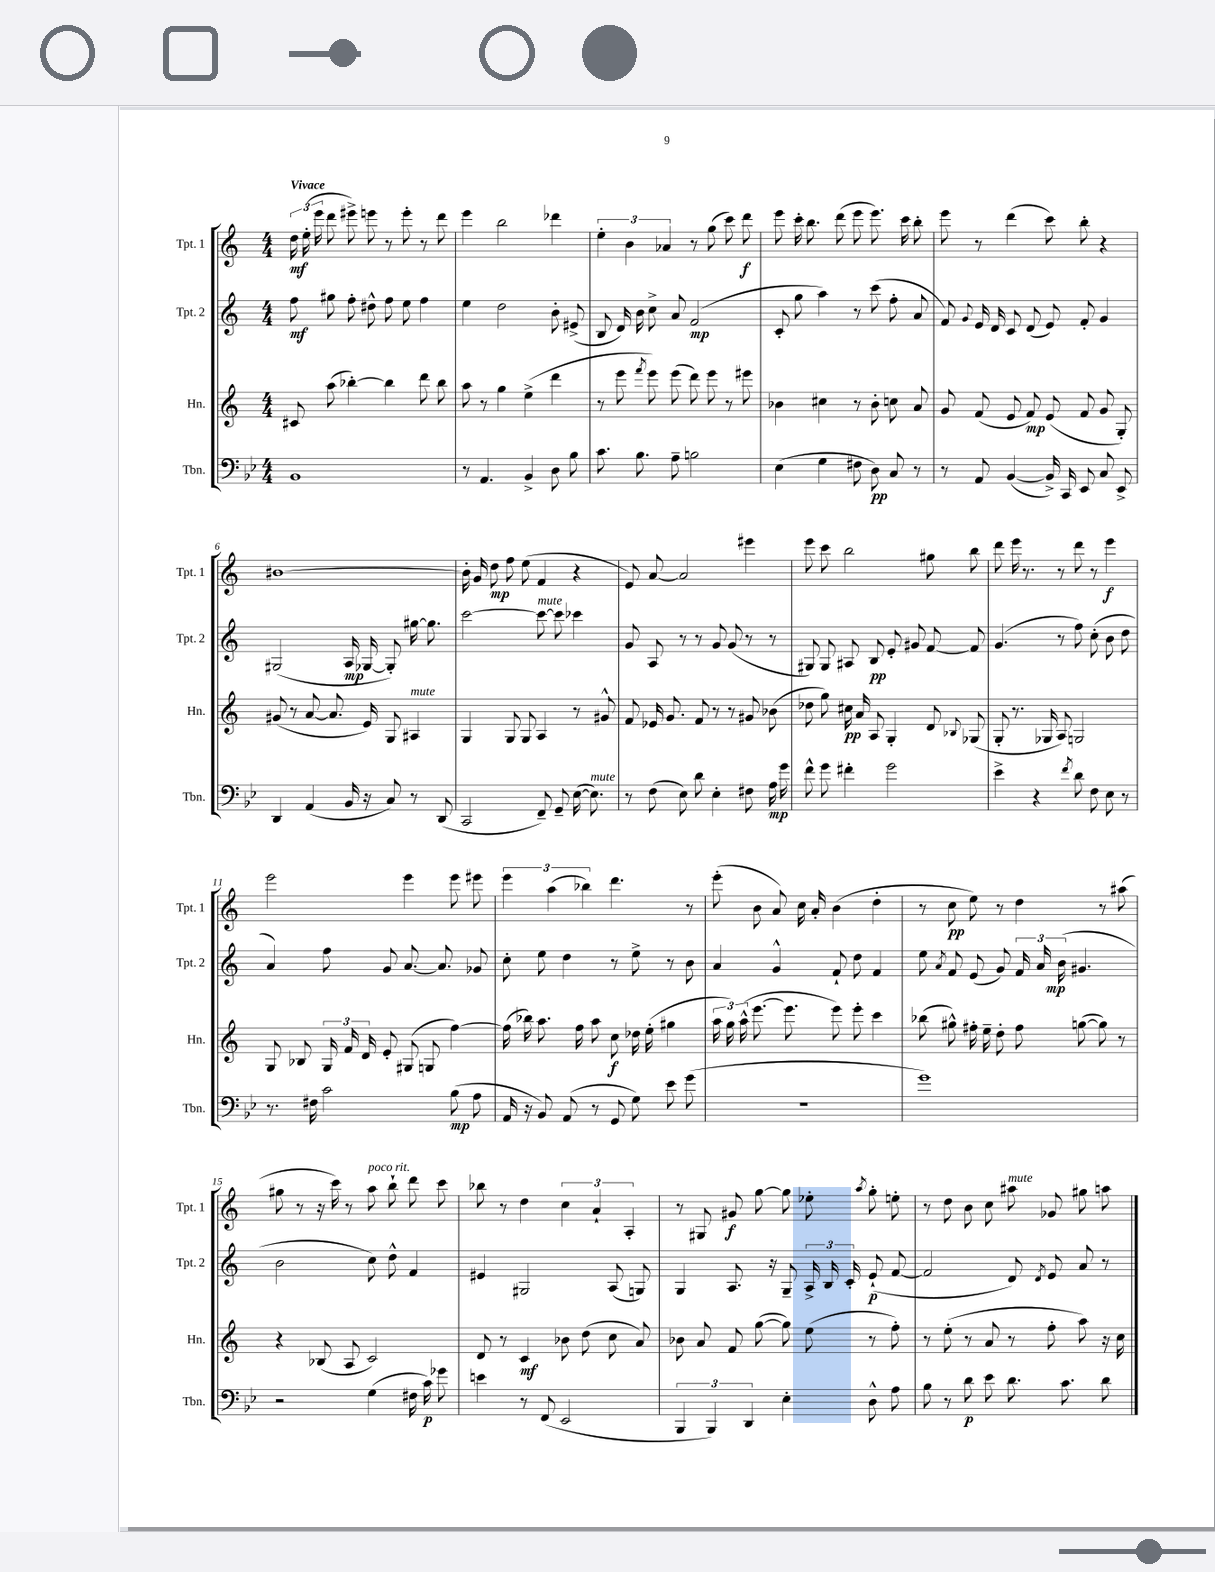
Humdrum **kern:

**kern	**kern	**kern	**kern
*staff4	*staff3	*staff2	*staff1
*clefF4	*clefG2	*clefG2	*clefG2
*k[b-e-]	*k[]	*k[]	*k[]
*M4/4	*M4/4	*M4/4	*M4/4
1BB-	8c#/	8ff\	24dd\
.	.	.	(24ee'\
.	.	.	24eee\
.	(8aa\	8gg#\	8ddd\
.	[4bb-'\)	8ff'\	8eee#^\)
.	.	8dd#^^\	8eee\
.	4bb-\]	8ff\	8r
.	.	8ee\	8eee'\
.	8ddd\	4ff\	8r
.	8bb-\	.	8ddd\
=	=	=	=
8r	8aa\	4ee\	4eee\
4.AA/	8r	.	.
.	4gg\	2dd\	2bb\
4BB-^/	(4ee^\	.	.
8D\	4ddd\	8b'\	4ddd-\
8B-\	.	(8e#^/	.
=	=	=	=
8.c\	8r	8B/	6ee'\
.	8eee\	16d/)	.
.	.	.	6b\
8.B-\	.	16b\	.
.	8qfff/	.	.
.	8eee\)	8cc^\	.
.	.	.	6a-/
8A~\	(8eee\	8a/	.
2B\	8ddd\)	(2f/	8r
.	8eee\	.	(8gg\
.	8r	.	8ccc\)
.	8eee#\	.	8ddd\
=	=	=	=
(4E-\	4b-\	8c'/	8eee\
.	.	8gg\	16ccc'\
.	.	.	8.bb\
4G\	4cc#\	4aa\)	.
.	.	.	(8ddd\
8F#\	8r	8r	8eee\
8D\)	8b-'\	(8ccc\	8.eee\)
8C/	8cc\	8ff'\	.
.	.	.	16ccc\
8r	8a/	8a/	8bb'\
=	=	=	=
8r	8g/	8f/)	8eee\
.	.	8qqg/	.
8AA/	(8f/	16e/	8r
.	.	16d/	.
([4BB-/	8e/	8c/	(4ddd\
.	8f/)	(8d/	.
16BB-^/])	(8e/	8e/)	8ccc\)
16CC/	.	.	.
8EE-/	8f/	8f'/	8bb'\
8C/	8g/	4g/	4r
8EE-^/	8G'/)	.	.
=	=	=	=
4DD/	(8g#/	(2G#/	[1b#
.	8r	.	.
(4AA/	[8a/	.	.
.	8.a/]	.	.
16BB-/	.	16A/	.
16r	16e/)	[16G-/	.
8C/)	8G/	8G-'/])	.
8r	4A#/	[16gg#\	.
.	.	8.gg#\]	.
(8DD/	.	.	.
=	=	=	=
2CC/	4G/	[2ccc\	16b#'\]
.	.	.	16g/
.	.	.	8dd\
.	8G/	.	8ff\
.	8G/	.	(8ee\
8FF~/)	4A/	8ccc\_	4f/
8GG~/	.	8ccc\]	.
([16E-\	8r	4ccc-\	4r
8.E-\])	.	.	.
.	8g#^^/	.	.
=	=	=	=
8r	8f/	8g/	8e/)
(8F\	16e-/	8A/	[8a/
.	8.g/	.	.
8E-\)	.	8r	2a/]
8d\	8f/	8r	.
4E-'\	8r	8g/	.
.	8r	(8g/	.
8F#\	8g#/	8r	4eee#\
16A\	(8b-\	8r	.
16g\	.	.	.
=	=	=	=
8f^^\	8dd-\	8G#/)	8eee\
8g\	8gg\)	8G#/	8ccc\
4f#'\	16cc#\	8A#/	2bb\
.	16a/	.	.
.	8A/	8B/	.
2g\	4G'/	8e'/	.
.	.	8g#/	.
.	8d/	[8f/	8gg#\
.	8qqB-/	.	.
.	(8G-/	8f/]	8bb\
=	=	=	=
4e-^\	8G'/	(4.g/	8ddd\
.	8.r	.	16eee\
.	.	.	8.r
4r	.	.	.
.	16G-/	.	.
.	8A/)	8r	8r
8qf/	.	.	.
8d\	2G/	8ff\)	8ddd\
8F\	.	(8cc'\	8r
8E-\	.	8b\	4eee\
8r	.	8dd\	.
=	=	=	=
8.r	8G/	4a/)	2eee\
.	8B-/	.	.
16F#\	.	.	.
2c\	24G/	8ff\	.
.	24f/	.	.
.	24d/	.	.
.	8e'/	8g/	.
.	(8G#/	[8.a/	4eee\
.	8G/	.	.
.	.	8.a/]	.
(8B-\	[4ff\)	.	8eee\
8A\	.	8g-/	8eee#\
=	=	=	=
16AA/	(16ff\]	8cc'\	6eee\
16r	16bb-\)	.	.
8BB-/)	8.aa\	8ee\	.
.	.	.	(6aa\
(8AA/	.	4dd\	.
.	16ff\	.	.
.	.	.	6bb-\)
8r	8aa\	.	.
8GG/	8cc\	8r	4.ddd\
8G\)	16dd-\	8ee^\	.
.	(16ee'\	.	.
8e-\	4gg#\	8r	.
(8g\	.	8b\	8r
=	=	=	=
1r	24aa\	4a/	(8eee'\
.	24gg\)	.	.
.	(24aa^^\	.	.
.	[8.eee\	.	8b\
.	.	4g^^/	8a/)
.	8.eee\]	.	.
.	.	.	16cc\
.	.	.	16a'/
.	8eee\)	8f`/	(4b\
.	8eee'\	8dd\	.
.	4ccc\	4f/	4dd'\
=	=	=	=
1g)	(8bb-\	8ee\	8r
.	.	8qa/	.
.	8gg#^^\)	8f/	8cc\
.	16ff#'\	(8e/	8ee\)
.	16ee~\	.	.
.	8dd'\	8g/)	8r
.	8ff#\	24f/	4dd\
.	.	24a/	.
.	.	(24b\	.
.	([8gg\	4.g#/	.
.	8gg\])	.	8r
.	8r	.	(8aa#\
=	=	=	=
2r	4r	2b\	8gg#\
.	.	.	8r
.	(8B-/	.	16r
.	.	.	16ccc\)
.	8A/	.	8r
(4G\	2c/)	8cc\)	8aa\
.	.	8dd^^\	8bb`\
16F#\	.	4f/	8ddd\
16c\)	.	.	.
8g-\	.	.	8ccc\
=	=	=	=
4e\	8d/	4e#/	8bb-\
.	8r	.	8r
8r	4c/	2G#/	4dd\
(8FF/	.	.	.
2EE-/	8b-\	.	6cc\
.	(8dd\	.	.
.	.	.	6a`/
.	8cc\	(8A/	.
.	.	.	6A'/
.	8a/)	8G/)	.
=	=	=	=
6BBB-/	8b-\	4G/	8r
.	8a/	.	8G#/
6BBB-/)	.	.	.
.	8f/	8.A/	8g#/
6DD/	.	.	.
.	([8gg\	.	[8gg\
.	.	16r	.
4E-'\	8gg\])	8G~/	8gg\]
.	(8ee\	24A^/	8ee-'\
.	.	24B/	.
.	.	24c'/	.
.	.	.	8qaa/
8D^^\	8r	(8e`/	8gg'\
8A\	8ff'\)	[8f/	8ee'\
=	=	=	=
8B-\	8r	2f/]	8r
8r	(8ee'\	.	8dd\
8d\	8r	.	8b\
8e-\	8a/	.	8cc\
8.d\	8r	8d/)	8aa#\
.	.	8qd/	.
.	8ff'\	8e/	8g-/
8.c\	.	.	.
.	8aa\)	8a/	8gg#\
8d\	16r	8r	8aa\
.	16cc\	.	.
==	==	==	==
*-	*-	*-	*-
